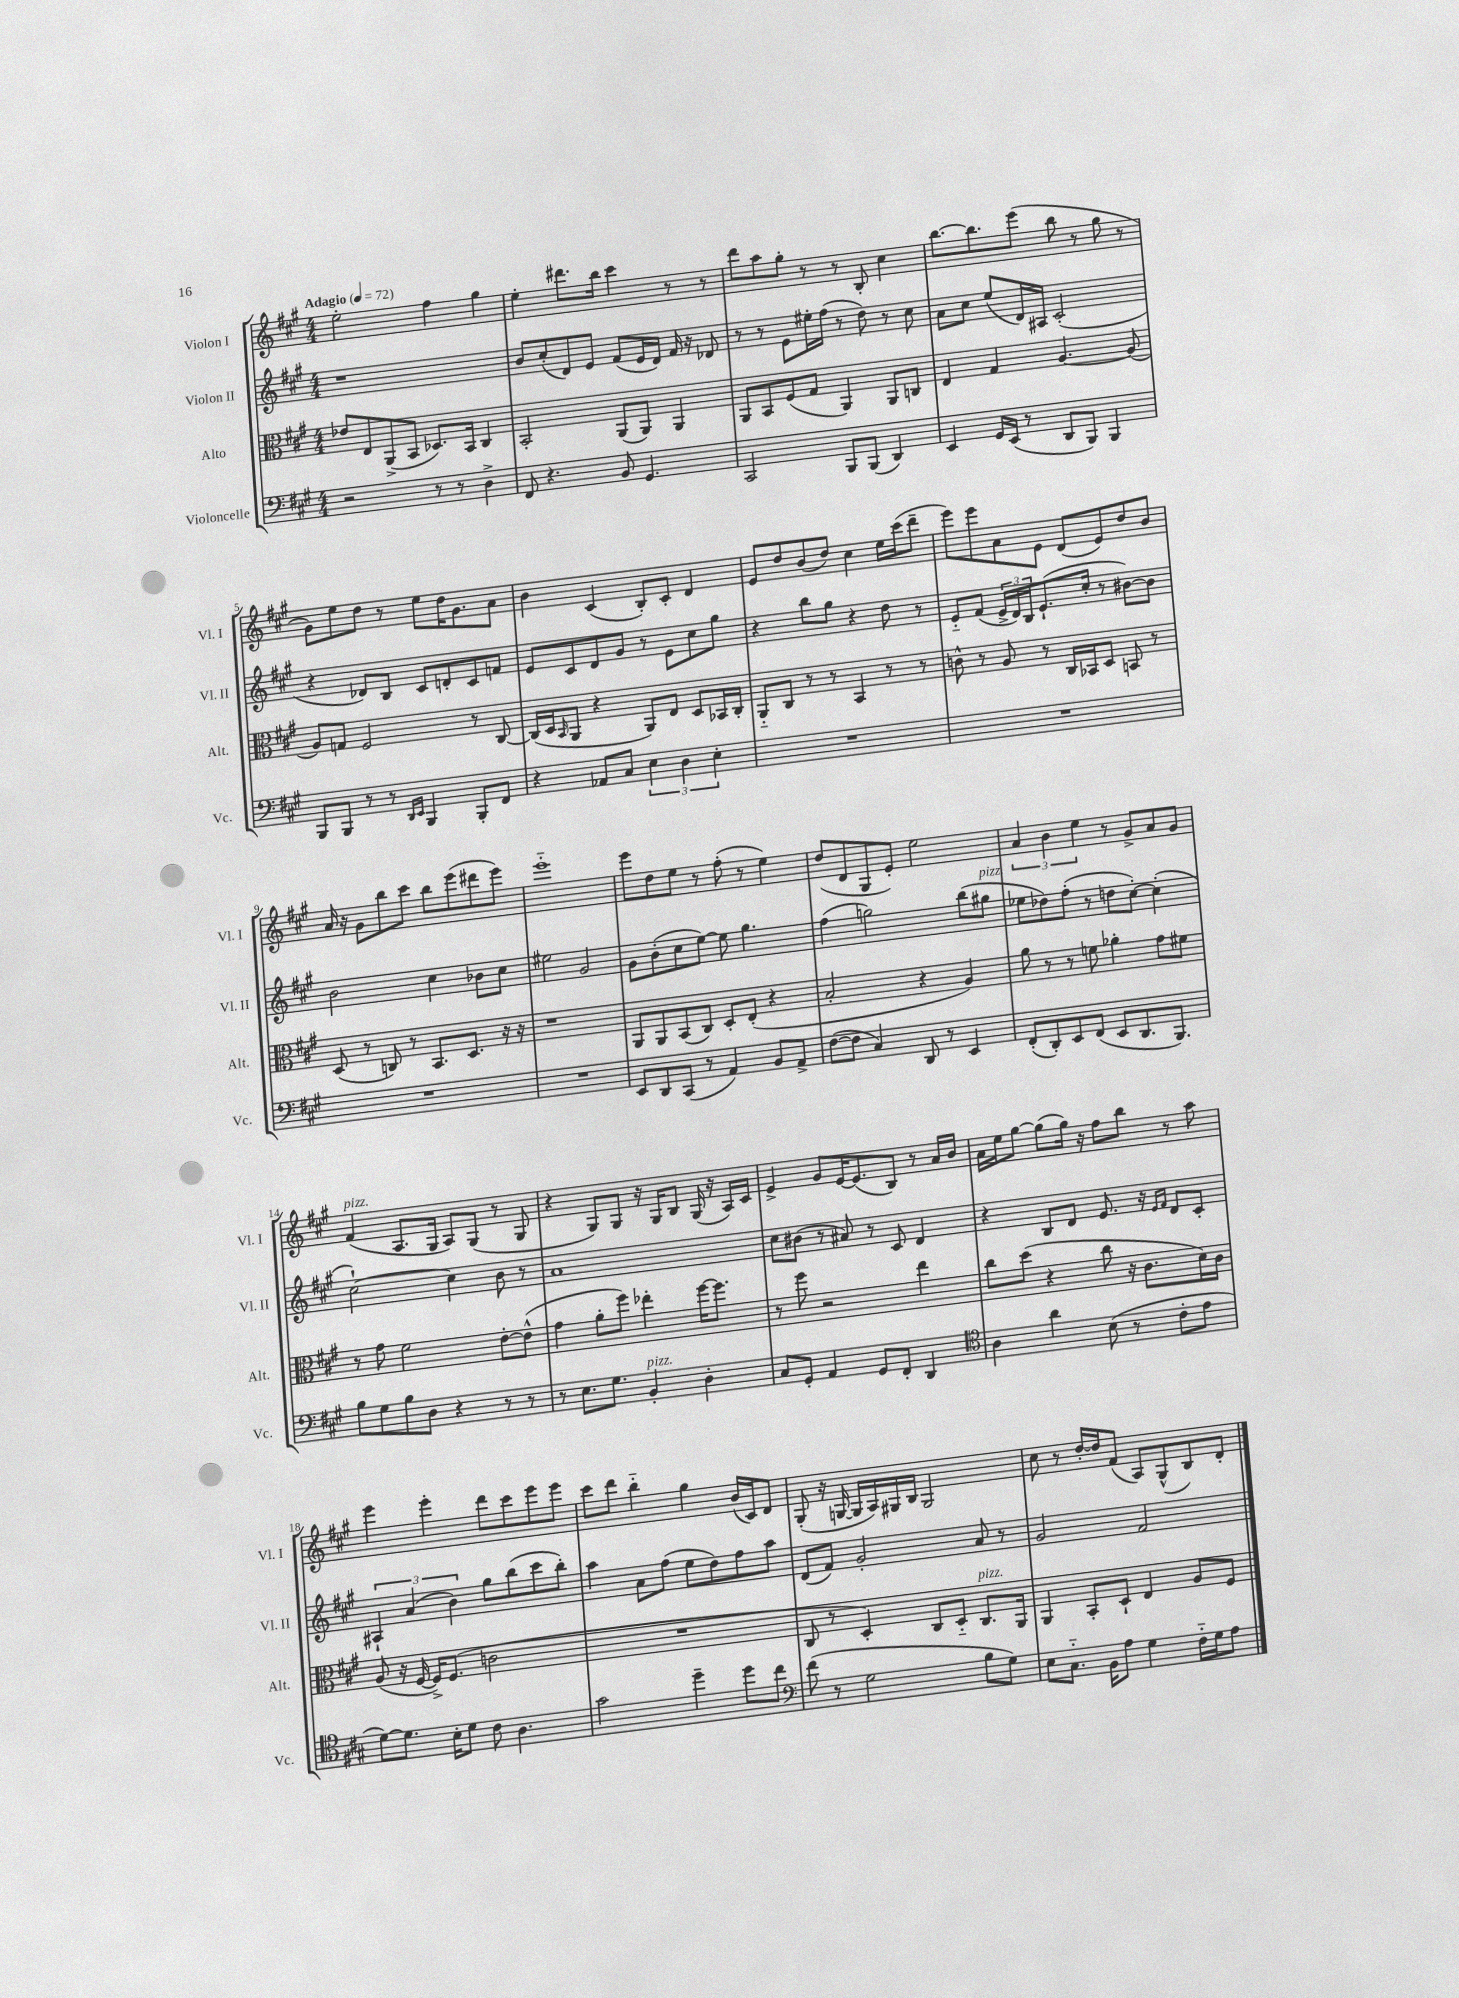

**kern	**kern	**kern	**kern
*staff4	*staff3	*staff2	*staff1
*clefF4	*clefC3	*clefG2	*clefG2
*k[f#c#g#]	*k[f#c#g#]	*k[f#c#g#]	*k[f#c#g#]
*M4/4	*M4/4	*M4/4	*M4/4
*MM72	*MM72	*MM72	*MM72
2r	8e-/L	1r	2ee'\
.	8E/	.	.
.	(8AA^/	.	.
.	8BB/J	.	.
8r	8.D-/L)	.	4ff#\
8r	.	.	.
.	16BB/Jk	.	.
4D^\	4C#/	.	4gg#\
=	=	=	=
8FF#/	2BB'/	8b/L	4ee'\
4.r	.	(8cc#'/	.
.	.	8d/)	8.ddd#\L
.	.	8e/J	.
.	.	.	16bb\Jk
8BB/	(8AA/L	(8f#/L	4ccc#\
4.GG#/	8AA/J)	16e/L	.
.	.	16d/JJ)	.
.	4AA/	16f#/	8r
.	.	16r	.
.	.	8d-/	8r
=	=	=	=
2CC#/	8AA/L	8r	8ddd\L
.	8BB/	8r	8aa\
.	(8F#/	8e\L	8gg#'\J
.	8G#/J	16ee#'\L	8r
.	.	(16ff#\JJ	.
8BBB/L	4AA/)	8r	8r
(8BBB/J	.	8dd\)	8B'/
4DD/)	8AA/L	8r	4cc#\
.	8C/J	8cc#\	.
=	=	=	=
4EE/	4E/	8a\L	[8.bb\L
.	.	8cc#\J	.
.	.	.	8.bb\]
16GG#/LL	4G#/	(8ee/L	.
(16EE/JJ	.	.	.
8r	.	16d/L)	(8eee\J
.	.	16A#/JJ	.
8DD/L	[4.A/	(2c#'/	8bb\
8BBB/J)	.	.	8r
4BBB/	.	.	8gg#\
.	(8A/]	.	8r
=	=	=	=
8BBB/L	8A/L)	4r	8g#\L)
8BBB/J	8G/J	.	8ee\
8r	2F#/	8d-/L)	8dd\J
8r	.	8B/J	8r
16qqDD/LL	.	.	.
16qqEE/JJ	.	.	.
4BBB/	.	8c#/L	8ee\L
.	.	8d'/	16dd\K
.	.	.	8.g#\
8BBB'/L	8r	8c#/	.
8FF#/J	[8C#/	8f/J	8a\J
=	=	=	=
4r	(16C#/]LL	8e/L	4b\
.	16D/J	.	.
.	16qqBB/	.	.
.	8AA/J	8c#/	.
8AA-/L	4r	8d/	(4c#/
8C#/J	.	8g#/J	.
6E\	8AA/L)	8r	8B'/L)
.	8E/J	8e\L	8c#'/J
6D\	.	.	.
.	8D/L	8cc#\	4d/
6E'\	.	.	.
.	16BB-/L	8gg#\J	.
.	16C#'/JJ	.	.
=	=	=	=
1r	8AA'~/L	4r	8e/L
.	8C#/J	.	8dd/
.	8r	8bb\L	(8b/
.	8r	8gg#\J	8dd/J)
.	4BB/	4r	4cc#\
.	8r	8dd\	16ee\LL
.	.	.	(16ccc#\J
.	8r	8r	8ddd~\J
=	=	=	=
1r	8c^^\	8e'~/L	8eee\L)
.	8r	(8f#/J	8eee\
.	8A/	24e^/LL	8a\
.	.	24d/)	.
.	.	24B/J	.
.	8r	(8.e`/	8e\J
.	16C#/LL	.	(8d/L
.	16BB-/J	16cc#'/Jk	.
.	8D/J	8r	8e/)
.	8BB/	[8b#\L)	8dd/
.	8r	8b#\]J	8b/J
=	=	=	=
1r	(8D/	2b\	16a/
.	.	.	16r
.	8r	.	8g#\L
.	8C/)	.	8bb\
.	8r	.	8ccc#\J
.	8.BB/L	4cc#\	8bb\L
.	.	.	(8eee\
.	8.D/J	.	.
.	.	8b-\L	8ddd#\
.	16r	8cc#\J	8eee\J)
.	16r	.	.
=	=	=	=
1r	1r	2ee#\	1eee'~
.	.	2g#/	.
=	=	=	=
8EE/L	8AA/L	8g#\L	8eee\L
8DD/	8AA/	(8b'\	8dd\
(8CC#/J	(8BB/	8cc#\	8ee\J
8r	8C#/J)	[8ee\J)	8r
4AA/)	8D'/L	8ee\]	(8ff#'\
.	(8E'/J	4.gg#\	8r
8BB/L	4r	.	4ee\)
8AA^/J	.	.	.
=	=	=	=
([8F#\L	2B'/	(4ff#\	(8dd/L
8F#\]J	.	.	8d/
4C#/)	.	2gg\)	8G#/
.	.	.	8e'/J)
8DD/	4r	.	2ee\
8r	.	.	.
4EE/	4A/)	(8bb\L	.
.	.	8gg#\J	.
=	=	=	=
(8FF#'/L	8a\	8ee-\L	6a/
8DD'/)	8r	8dd-\)	.
.	.	.	6b\
8EE/	8r	(8ff#'\J	.
.	.	.	6ee\
(8FF#/J	8f\	8r	.
8EE/L	4a-'\	8dd\L	8r
8.DD/	.	[8cc#'\J)	8g#^/L
.	8g#\L	(4cc#'\]	8a/
8.BBB/J)	.	.	.
.	8f#\J	.	8g#/J
=	=	=	=
8B\L	8r	[2cc#`\)	(4f#/
8G#\	8g#\	.	.
8B\	2f#\	.	8.A/L
8D\J	.	.	.
.	.	.	16G#/Jk
4r	.	4cc#\]	8A/L)
.	.	.	(8G#/J
8r	[8e'\L	8b\	8r
8r	(8e^^\]J	8r	8G#/
=	=	=	=
8r	4g#\	1a	4r
8.E\L	.	.	.
.	8a'\L	.	8G#/L)
8.G#\J	.	.	.
.	8ff#\J)	.	8G#/J
4BB'/	4ee-'\	.	16r
.	.	.	16G#/LK
.	.	.	8B/J
4D'\	[16ff#\LK	.	(16G#/
.	8.ff#\]J	.	16r
.	.	.	16A/LL)
.	.	.	16c#/JJ
=	=	=	=
8C#/L	8r	8cc#\L	4e^/
8GG#'/J	8ff#\	(8b#\J	.
4AA/	2r	8r	8g#/L
.	.	8a#/)	[16e/K
.	.	.	(8.e/]
8GG#/L	.	8r	.
8FF#'/J	.	8c#/	8B/J)
4DD/	4ee\	4d/	8r
.	.	.	16a/LL
.	.	.	16b/JJ
=	=	=	=
*clefC4	*	*	*
4A\	8cc#\L	4r	16a\LL
.	.	.	16ee\J
.	(8dd\J	.	[8gg#\J
4a\	4r	8B/L	(8gg#\]L
.	.	8d/J	16gg#\Jk)
.	.	.	16r
(8B\	8cc#\	8.e/	8ff#\L
8r	16r	.	8bb\J
.	8.c#\L	16r	.
.	.	16qqe/LL	.
.	.	16qqf#/JJ	.
8c#'\L	.	8d/L	8r
8e\J	16d\L)	8c#'/J	8aa\
.	16c#\JJ	.	.
=	=	=	=
[8d\L)	(8A/	6A#`/	4eee\
8.d\]J	16r	.	.
.	.	(6a/	.
.	[16F#/	.	.
.	16F#^/]LK)	.	4eee'\
16B'\LK	(8.F#/J	.	.
.	.	6b\)	.
8d\J	.	.	.
8c#\	2c\	8gg#\L	8ddd\L
4.A\	.	(8bb\	8ccc#\
.	.	8ccc#\	8eee\
.	.	8bb'\J)	8eee\J
=	=	=	=
2g#\	1r	4aa\	8ccc#\L
.	.	.	8ddd\J
.	.	8a\L	4bb'~\
.	.	(8ff#\J	.
4dd~\	.	8ee\L	4gg#\
.	.	8dd\)	.
8dd\L	.	8ff#\	(16b/LL
.	.	.	16c#/J)
8cc#\J	.	8aa\J	8d/J
=	=	=	=
*clefF4	*	*	*
(8f#\	8C#/	(8d/L	(8G#'/
8r	8r	8f#/J)	16r
.	.	.	[16G/
2G#\	4D'/)	2g#'/	16G/]LL
.	.	.	16A/)
.	.	.	16G#/
.	.	.	16B/JJ
.	8C#/L	.	2G#/
.	8D'~/J	.	.
8B\L	8.C#/L	8a/	.
8G#\J)	.	8r	.
.	16AA/Jk	.	.
=	=	=	=
8E\L	4AA/	2g#/	8cc#\
8.C#'~\J	.	.	8r
.	8BB'/L	.	[16dd'/LL
16BB\LK	.	.	16dd/]J
8A\J	8D`/J	.	(8f#/J
4G#\	4E/	2f#/	8A/L)
.	.	.	(8G#^^/
16F#'~\LL	8A/L	.	8B/)
16G#\J	.	.	.
8A\J	8F#/J	.	8d'/J
==	==	==	==
*-	*-	*-	*-
